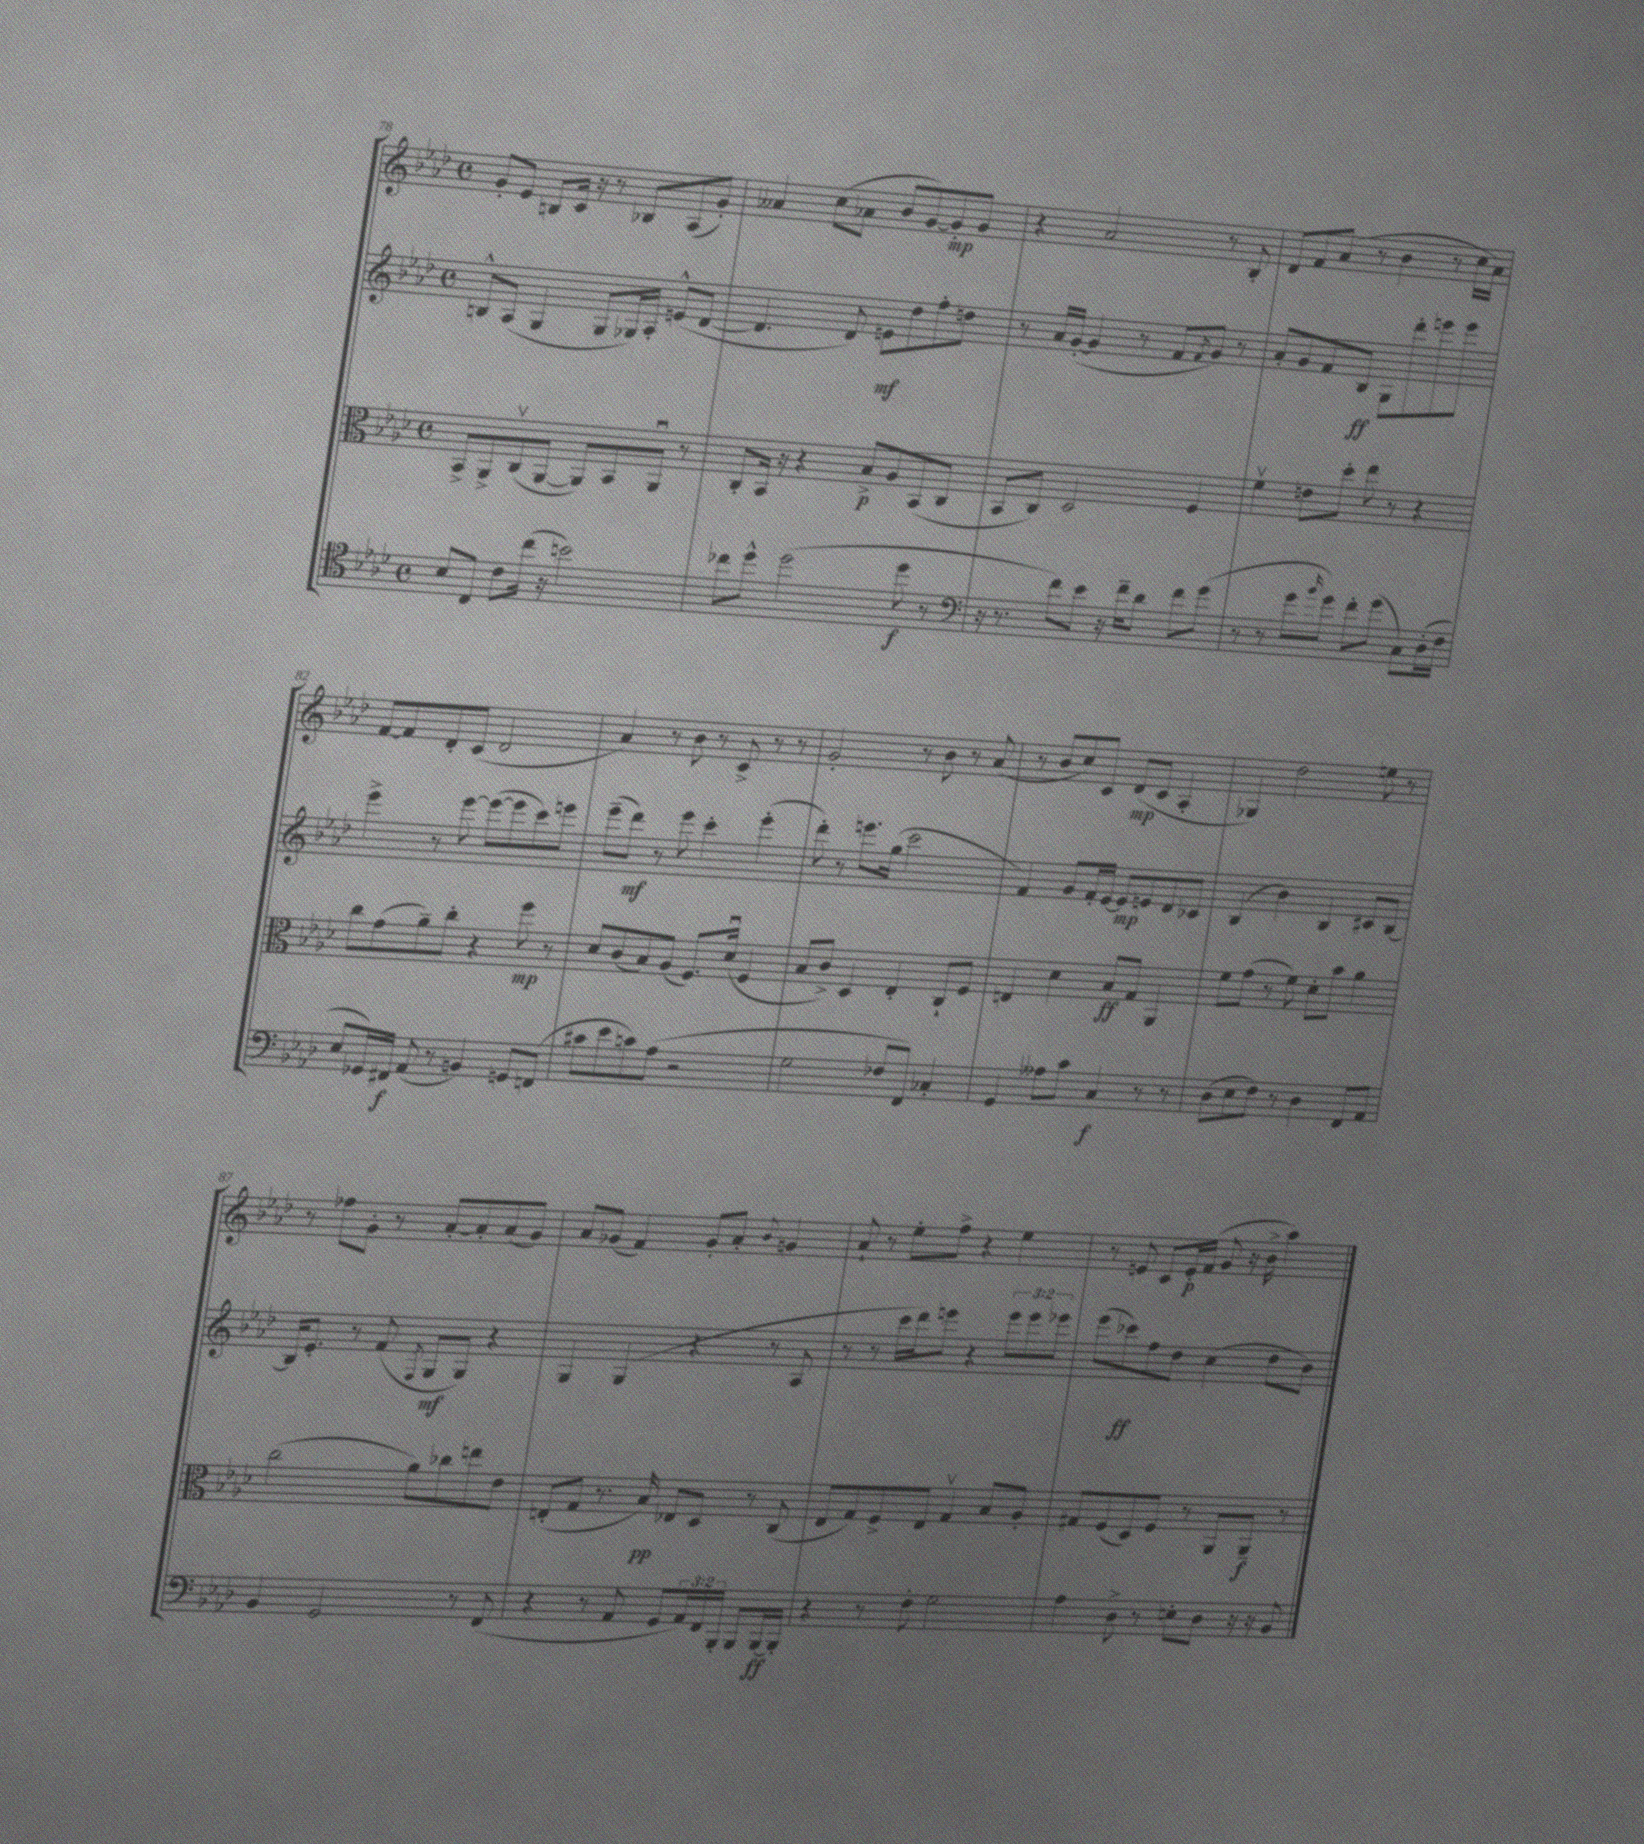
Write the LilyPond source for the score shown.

<<
\new StaffGroup <<
\new Staff = "s0" {
    \clef treble \key aes \major \defaultTimeSignature \time 4/4
    g'8-. ees'8 b8 c'16 r16 r8 bes8 aes8( g'8-.) |
    aeses'4 c''8( aes'8 bes'8 g'8~) g'8-.\mp g'8 |
    r4 aes'2 r8 bes8-. |
    des'8 f'8 aes'8( r8 bes'4 r8 c''16 aes'16) |
    f'8~ f'8 des'8-. c'8( des'2 |
    aes'4) r8 bes'8 r8 c'8-> r8 r8 |
    g'2-. r8 bes'8 r8 aes'8( |
    r8 bes'8 c''8) c'8 des'8\mp( c'8 aes4-. |
    ges4) des''2 e''8 r8 |
    r8 fes''8 g'8-. r8 aes'8~-. aes'8-. aes'8( g'8) |
    aes'8 ges'8( f'4) ges'8-. aes'8-. \appoggiatura { bes'8 } g'4 |
    aes'8-! r8 ees''8-. f''8-> r4 ees''4 |
    r8 e'8 c'8 e'16-.\p f'16( g'8 r16 bes'16-> aes''4) \bar "|." |
}
\new Staff = "s1" {
    \clef treble \key aes \major \defaultTimeSignature \time 4/4 \override Staff.TupletNumber.text = #tuplet-number::calc-fraction-text
    b8-^ aes8( g4 g8 ges16) aes16-. e'8-^( des'8~ |
    des'4. des'8) e'8\mf des''8 f''8-. d''8 |
    r8 aes'16 g'16~-.( g'4 r8 f'8 \acciaccatura { f'8 } g'8) r8 |
    aes'8-. g'8 f'8 bes8\ff g8 des'''8-. e'''8 e'''8 |
    ees'''4-> r8 ees'''8~ ees'''8~( ees'''8 c'''8) e'''8 |
    ees'''8--( des'''8\mf) r8 ees'''8 c'''4-. ees'''4-.( |
    des'''8-.) r8 e'''8. g''16( c'''2 |
    f'4) g'8 f'16-. ees'16~ ees'8\mp e'8 des'8 ces'8 |
    bes4( bes'4) bes4 cis'8 bes8~ |
    bes16 ees'8.-. r8 f'8( \acciaccatura { f8 } g8\mf g8) r4 |
    g4 g4( r4 r8 aes8 |
    r8 r8 c'''16 des'''16) e'''8 r4 \tuplet 3/2 { e'''8 e'''8 ees'''8 } |
    ees'''8( ces'''8\ff) f''8 des''8 c''4( des''8 bes'8) \bar "|." |
}
\new Staff = "s2" {
    \clef alto \key aes \major \defaultTimeSignature \time 4/4
    bes,8-> aes,8-> c8\upbow( aes,8~ aes,8) bes,8 aes,8\downbow r8 |
    c8-. bes,16 r16 r4 bes8->\p aes8 bes,8( c8 |
    bes,8 c8) des2 f4 |
    f'4\upbow e'8 des''8-. ees''8 r8 r4 |
    c''8 g'8( aes'8--) c''8-. r4 f''8\mp r8 |
    des'8 c'8( bes8) aes8( f8.) des'16\downbow( f4 |
    bes8 c'8->) des4 ees4-. c8-! f8 |
    e4 des'4 bes8\ff g8 aes,4 |
    f'8 g'8( r8 f'8) des'8-. bes'8 aes'4 |
    c''2( aes'8) ces''8 e''8 ees'8 |
    e8-.( g8 r8. bes16\pp) ees8 des8 r8 c8( |
    ees8 g8) f8-> ees8 g4\upbow bes8 aes8-. |
    gis8 f8( des8) f8 r8 aes,8 aes,8--\f r8 \bar "|." |
}
\new Staff = "s3" {
    \clef tenor \key aes \major \defaultTimeSignature \time 4/4 \override Staff.TupletNumber.text = #tuplet-number::calc-fraction-text
    bes8 c8 c'8 c''16( r16 b'2) |
    ces''8 des''8-^ des''2( des''8\f r8 |
    \clef bass r16 r8. f'8) ees'8 r16 f'16-- des'8 f'8 g'8( |
    r8 r8 g'8 \grace { bes'16 } g'8) f'8-. g'8( c8) des16-.( f16 |
    ees8 ges,16) fis,16\f aes,8( r8 b,4) g,8 f,8( |
    cis'8 ees'8 c'8) aes8( r2 |
    g2 fes8 f,8) ces4-. |
    g,4 aeses8 c'8 c4\f r8 r8 |
    des8( ees8 f8) r8 des4 f,8 aes,8 |
    bes,4 g,2 r8 f,8( |
    r4 r8 aes,8 g,8 \tuplet 3/2 { aes,16) f,16 bes,,16-. } bes,,8 bes,,16~\ff bes,,16-. |
    r4 r8 f8-. g2 |
    aes4 des8-> r8 e8-. des8 r16 r16 bes,8 \bar "|." |
}
>>
>>
\layout { \context { \Score currentBarNumber = #78 } }
